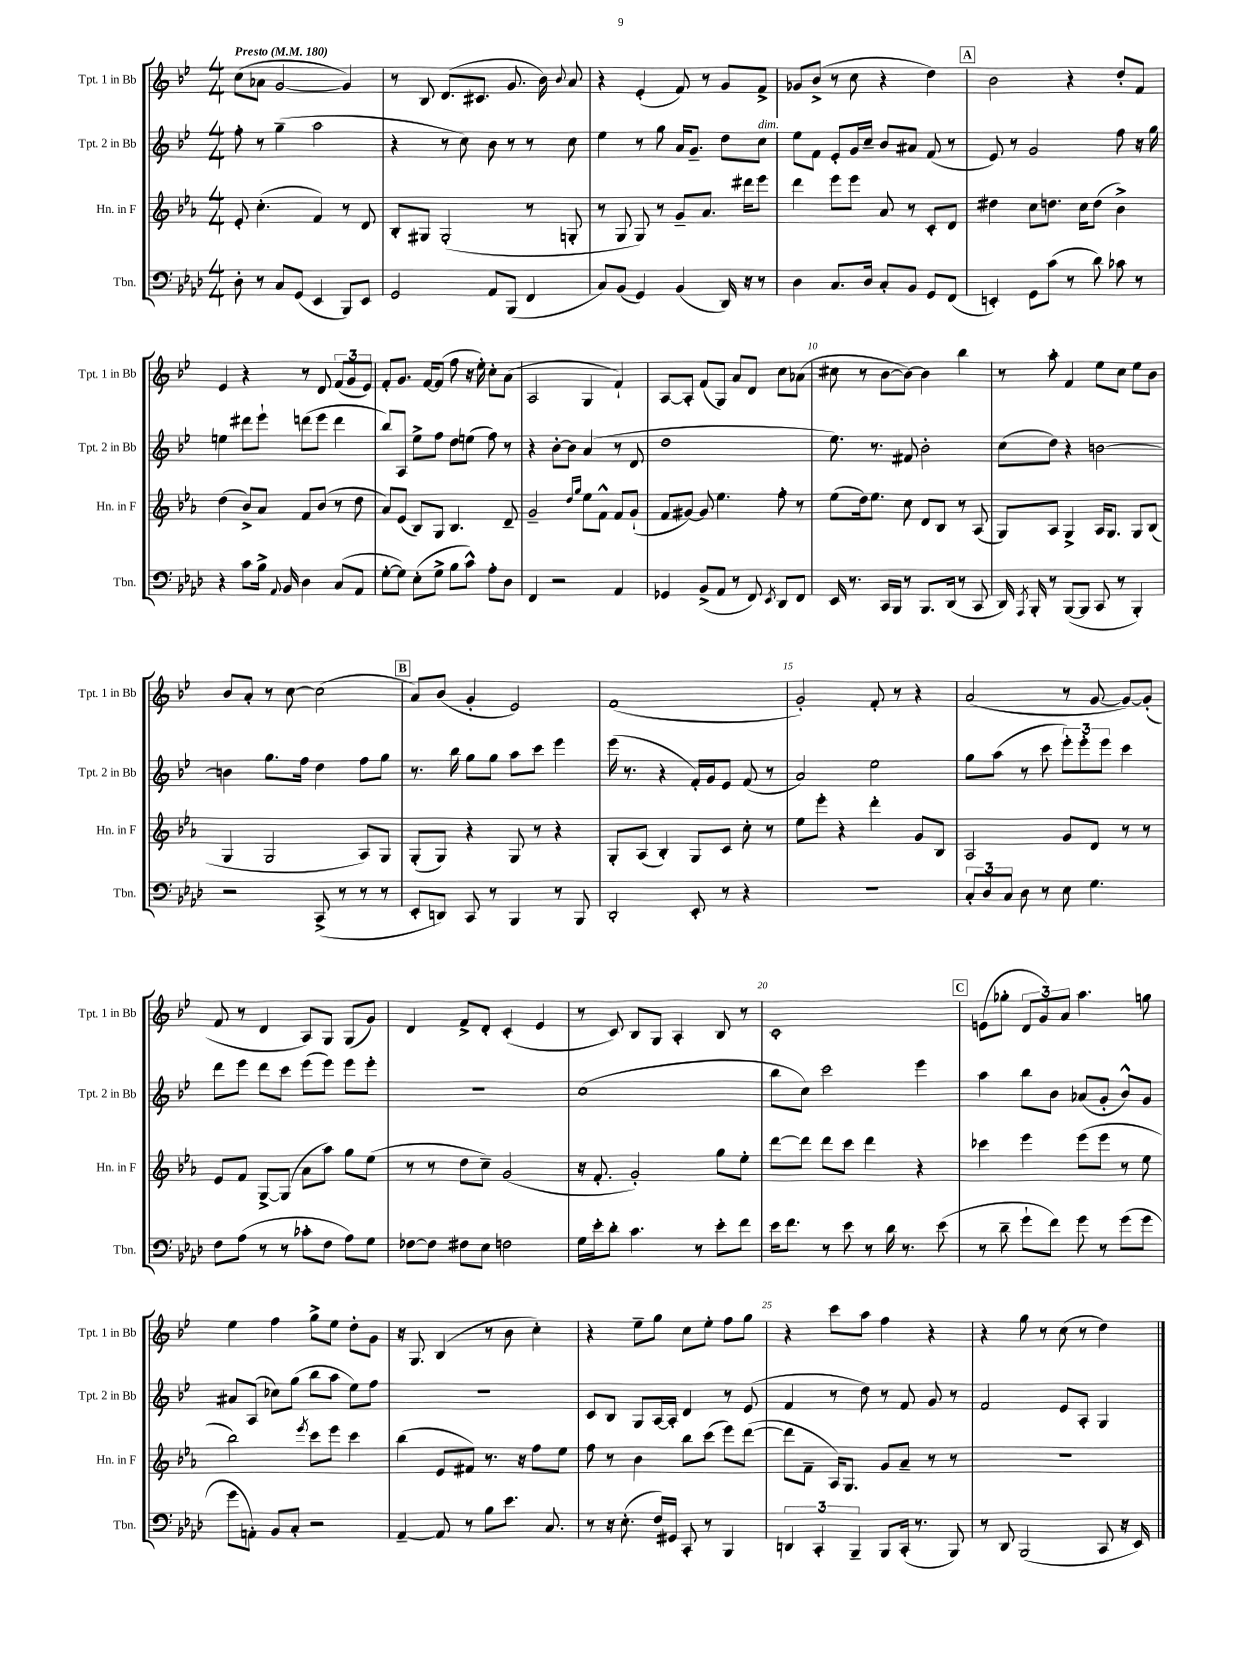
<<
\new StaffGroup <<
\new Staff = "s0" \with { instrumentName = "Tpt. 1 in Bb" shortInstrumentName = "Tpt. 1 in Bb" } {
    \clef treble \key bes \major \numericTimeSignature \time 4/4 \tempo "Presto" 4 = 180
    \autoBeamOff c''8[( aes'8] g'2~ g'4) |
    r8 bes8 d'8.[( cis'8.] g'8. bes'16) \appoggiatura { bes'8 } a'8 |
    r4 ees'4-.( f'8) r8 g'8[ f'8]-> |
    ges'8[ bes'8]->( r8 c''8 r4 d''4) |
    \mark \markup { \box "A" } bes'2 r4 d''8[-. f'8] |
    ees'4 r4 r8 d'8 \tuplet 3/2 { f'8[( g'8 ees'8]) } |
    f'8[-. g'8.] f'16[~ f'8]( f''8 r16 ees''16-.) c''8[-. a'8]( |
    a2 g4 f'4-!) |
    a8[~ a8]-. f'8[( g8]) a'8[ d'8] c''8[ aes'8]( |
    cis''8 r8 bes'8[~ bes'8]~) bes'4 bes''4 |
    r8 a''8-. f'4 ees''8[ c''8] ees''8[ bes'8] |
    bes'8[ a'8]-. r8 c''8~ c''2( |
    \mark \markup { \box "B" } a'8[) bes'8]( g'4-. ees'2) |
    f'1( |
    g'2-.) f'8-. r8 r4 |
    a'2( r8 g'8~ g'8[~) g'8]-.( |
    f'8 r8 d'4 a8[) g8] g8[( g'8]) |
    d'4 f'8[-> d'8]-. c'4-.( ees'4 |
    r8 c'8) bes8[ g8] a4-. bes8 r8 |
    c'1-. |
    \mark \markup { \box "C" } e'8[( ges''8]-. \tuplet 3/2 { d'8[ g'8) a'8] } a''4. g''8 |
    ees''4 f''4 g''8[-> ees''8] d''8[-. g'8] |
    r16 g8. bes4( r8 bes'8 c''4-.) |
    r4 ees''8[-- g''8] c''8[ ees''8]-. f''8[ g''8] |
    r4 c'''8[ a''8] f''4 r4 |
    r4 g''8 r8 c''8( r8 d''4) \bar "|." |
}
\new Staff = "s1" \with { instrumentName = "Tpt. 2 in Bb" shortInstrumentName = "Tpt. 2 in Bb" } {
    \clef treble \key bes \major \numericTimeSignature \time 4/4
    \autoBeamOff f''8-. r8 g''4--( a''2 |
    r4 r8 c''8) bes'8 r8 r8 c''8 |
    ees''4 r8 g''8 a'16[ g'8.]-- d''8[ c''8]^\markup { \italic "dim." } |
    ees''8[ f'8] ees'8[-. g'16 c''16]-- bes'8[ ais'8] f'8( r8 |
    \mark \markup { \box "A" } ees'8) r8 g'2 f''8 r16 g''16 |
    e''4 dis'''8[ ees'''8]-! d'''8[( ees'''8] d'''4 |
    bes''8[) a8] ees''8[-> f''8] d''8[ e''8]( f''8) r8 |
    r4 bes'8[~-. bes'8] a'4( r8 d'8 |
    d''1 |
    ees''8.) r8. fis'8 bes'2-. |
    c''8[( d''8]) r4 b'2~ |
    b'4 g''8.[ f''16] d''4 f''8[ g''8] |
    \mark \markup { \box "B" } r8. bes''16 g''8[ g''8] a''8[ c'''8] ees'''4 |
    ees'''16( r8. r4 f'16[-.) g'16 ees'8] f'8( r8 |
    a'2) ees''2 |
    g''8[ a''8]( r8 c'''8 \tuplet 3/2 { ees'''8[-.) ees'''8-. ees'''8] } c'''4 |
    d'''8[ ees'''8] d'''8[ c'''8] ees'''8[( ees'''8]) ees'''8[ ees'''8]-. |
    r1 |
    c''1( |
    bes''8[ c''8]) c'''2 ees'''4 |
    \mark \markup { \box "C" } a''4 bes''8[ bes'8] aes'8[( g'8]-. bes'8[-^) g'8] |
    ais'8[ a8]( ces''8[) g''8]( bes''8[ a''8] ees''8[) f''8] |
    R1 |
    c'8[ bes8] g8[ a16~ a16]-. d'4 r8 ees'8( |
    f'4 r8 d''8) r8 f'8 g'8 r8 |
    f'2 ees'8[ a8]-. g4 \bar "|." |
}
\new Staff = "s2" \with { instrumentName = "Hn. in F" shortInstrumentName = "Hn. in F" } {
    \clef treble \key ees \major \numericTimeSignature \time 4/4
    \autoBeamOff ees'8-. c''4.-.( f'4) r8 d'8 |
    bes8[-. gis8] gis2-.( r8 g8-. |
    r8 g8 g8) r8 g'8[-- aes'8.] dis'''16[ ees'''8] |
    d'''4 ees'''8[ ees'''8] aes'8 r8 c'8[-. d'8] |
    \mark \markup { \box "A" } dis''4 c''8[ d''8.] c''16[ d''8]( bes'4->) |
    d''4( bes'8[->) aes'8] f'8[ bes'8]( r8 d''8 |
    aes'8[) ees'8]( bes8[) g8] bes4. d'8-- |
    g'2-- \grace { d''16[ g''16] } ees''8[ f'8]-^ f'8[ g'8]-!( |
    f'8[ gis'8]~) gis'8 ees''4. f''8-. r8 |
    ees''8[( d''16) ees''8.] c''8 d'8[ bes8] r8 aes8( |
    g8[) aes8] g4-> aes16[ g8.] g8[ bes8]( |
    g4 g2 aes8[) g8] |
    \mark \markup { \box "B" } g8[-.( g8]) r4 g8 r8 r4 |
    g8[-. aes8]( bes4-.) g8[ c'8] c''8-. r8 |
    ees''8[ ees'''8]-. r4 d'''4-. g'8[ bes8] |
    aes2 g'8[ d'8] r8 r8 |
    ees'8[ f'8] g8[~-> g8]( aes'8[ aes''8]) g''8[ ees''8]( |
    r8 r8 d''8[ c''8]--) g'2( |
    r16 f'8.-. g'2-.) g''8[ ees''8]-. |
    d'''8[~ d'''8] d'''8[ c'''8] d'''4 r4 |
    \mark \markup { \box "C" } ces'''4 ees'''4 ees'''8[( ees'''8] r8 ees''8 |
    bes''2) \acciaccatura { ees'''8 } c'''8[ ees'''8] c'''4 |
    bes''4( ees'8[ fis'8]) r8. r16 f''8[ ees''8] |
    f''8 r8 bes'4 bes''8[ c'''8]( ees'''8[) d'''8]~( |
    d'''8[ f'8]-- aes16[) g8.] g'8[ aes'8]-- r8 r8 |
    R1 \bar "|." |
}
\new Staff = "s3" \with { instrumentName = "Tbn." shortInstrumentName = "Tbn." } {
    \clef bass \key aes \major \numericTimeSignature \time 4/4
    \autoBeamOff des8-. r8 c8[ g,8]( ees,4 bes,,8[) ees,8] |
    g,2 aes,8[ bes,,8]( f,4 |
    c8[) bes,8]( g,4) bes,4( des,16) r16 r8 |
    des4 c8.[ des16] c8[-. bes,8] g,8[ f,8]( |
    \mark \markup { \box "A" } e,4-.) g,8[ c'8]( r8 des'8) ces'8 r8 |
    r4 c'8[ bes16]-> \appoggiatura { aes,8 } bes,16 des4 c8[( aes,8] |
    g8[~-. g8]) ees8[-.( g8]-> bes8[ c'8]-^) aes8[-. des8] |
    f,4 r2 aes,4 |
    ges,4 bes,8[->( aes,8] r8 f,8) \acciaccatura { ees,8 } des,8[ f,8] |
    ees,16 r8. c,16[ bes,,16] r8 bes,,8.[ des,16]( r8 c,8 |
    des,16) \acciaccatura { aes,,8 } bes,,16-. r8 bes,,8[~( bes,,8] c,8 r8 bes,,4-.) |
    r2 c,8->( r8 r8 r8 |
    \mark \markup { \box "B" } ees,8[-. d,8]) c,8 r8 bes,,4 r8 bes,,8 |
    des,2-. ees,8-. r8 r4 |
    R1 |
    \tuplet 3/2 { c8[-. des8 c8] } des8 r8 ees8 g4. |
    f8[ aes8]( r8 r8 ces'8[-. f8] aes8[) g8] |
    fes8[~ fes8] fis8[ ees8] f2 |
    g16[ ees'16-. des'8]-. c'4. r8 ees'8[-. f'8] |
    ees'16[ f'8.] r8 ees'8 r8 des'16 r8. ees'8( |
    \mark \markup { \box "C" } r8 des'8-- g'8[-! f'8]) g'8 r8 g'8[( g'8] |
    g'8[ a,8]-.) bes,8[ c8]-. r2 |
    aes,4~-- aes,8 r8 bes8[ ees'8.] c8. |
    r8 r16 ees8.-.( f16[) gis,16] c,8-. r8 bes,,4 |
    \tuplet 3/2 { d,4 c,4-. bes,,4-- } bes,,8[ c,16]-.( r8. bes,,8) |
    r8 des,8 bes,,2( c,8 r16 ees,16) \bar "|." |
}
>>
>>
\layout { \context { \Score \override BarNumber.break-visibility = ##(#f #t #t) barNumberVisibility = #(every-nth-bar-number-visible 5) } }
